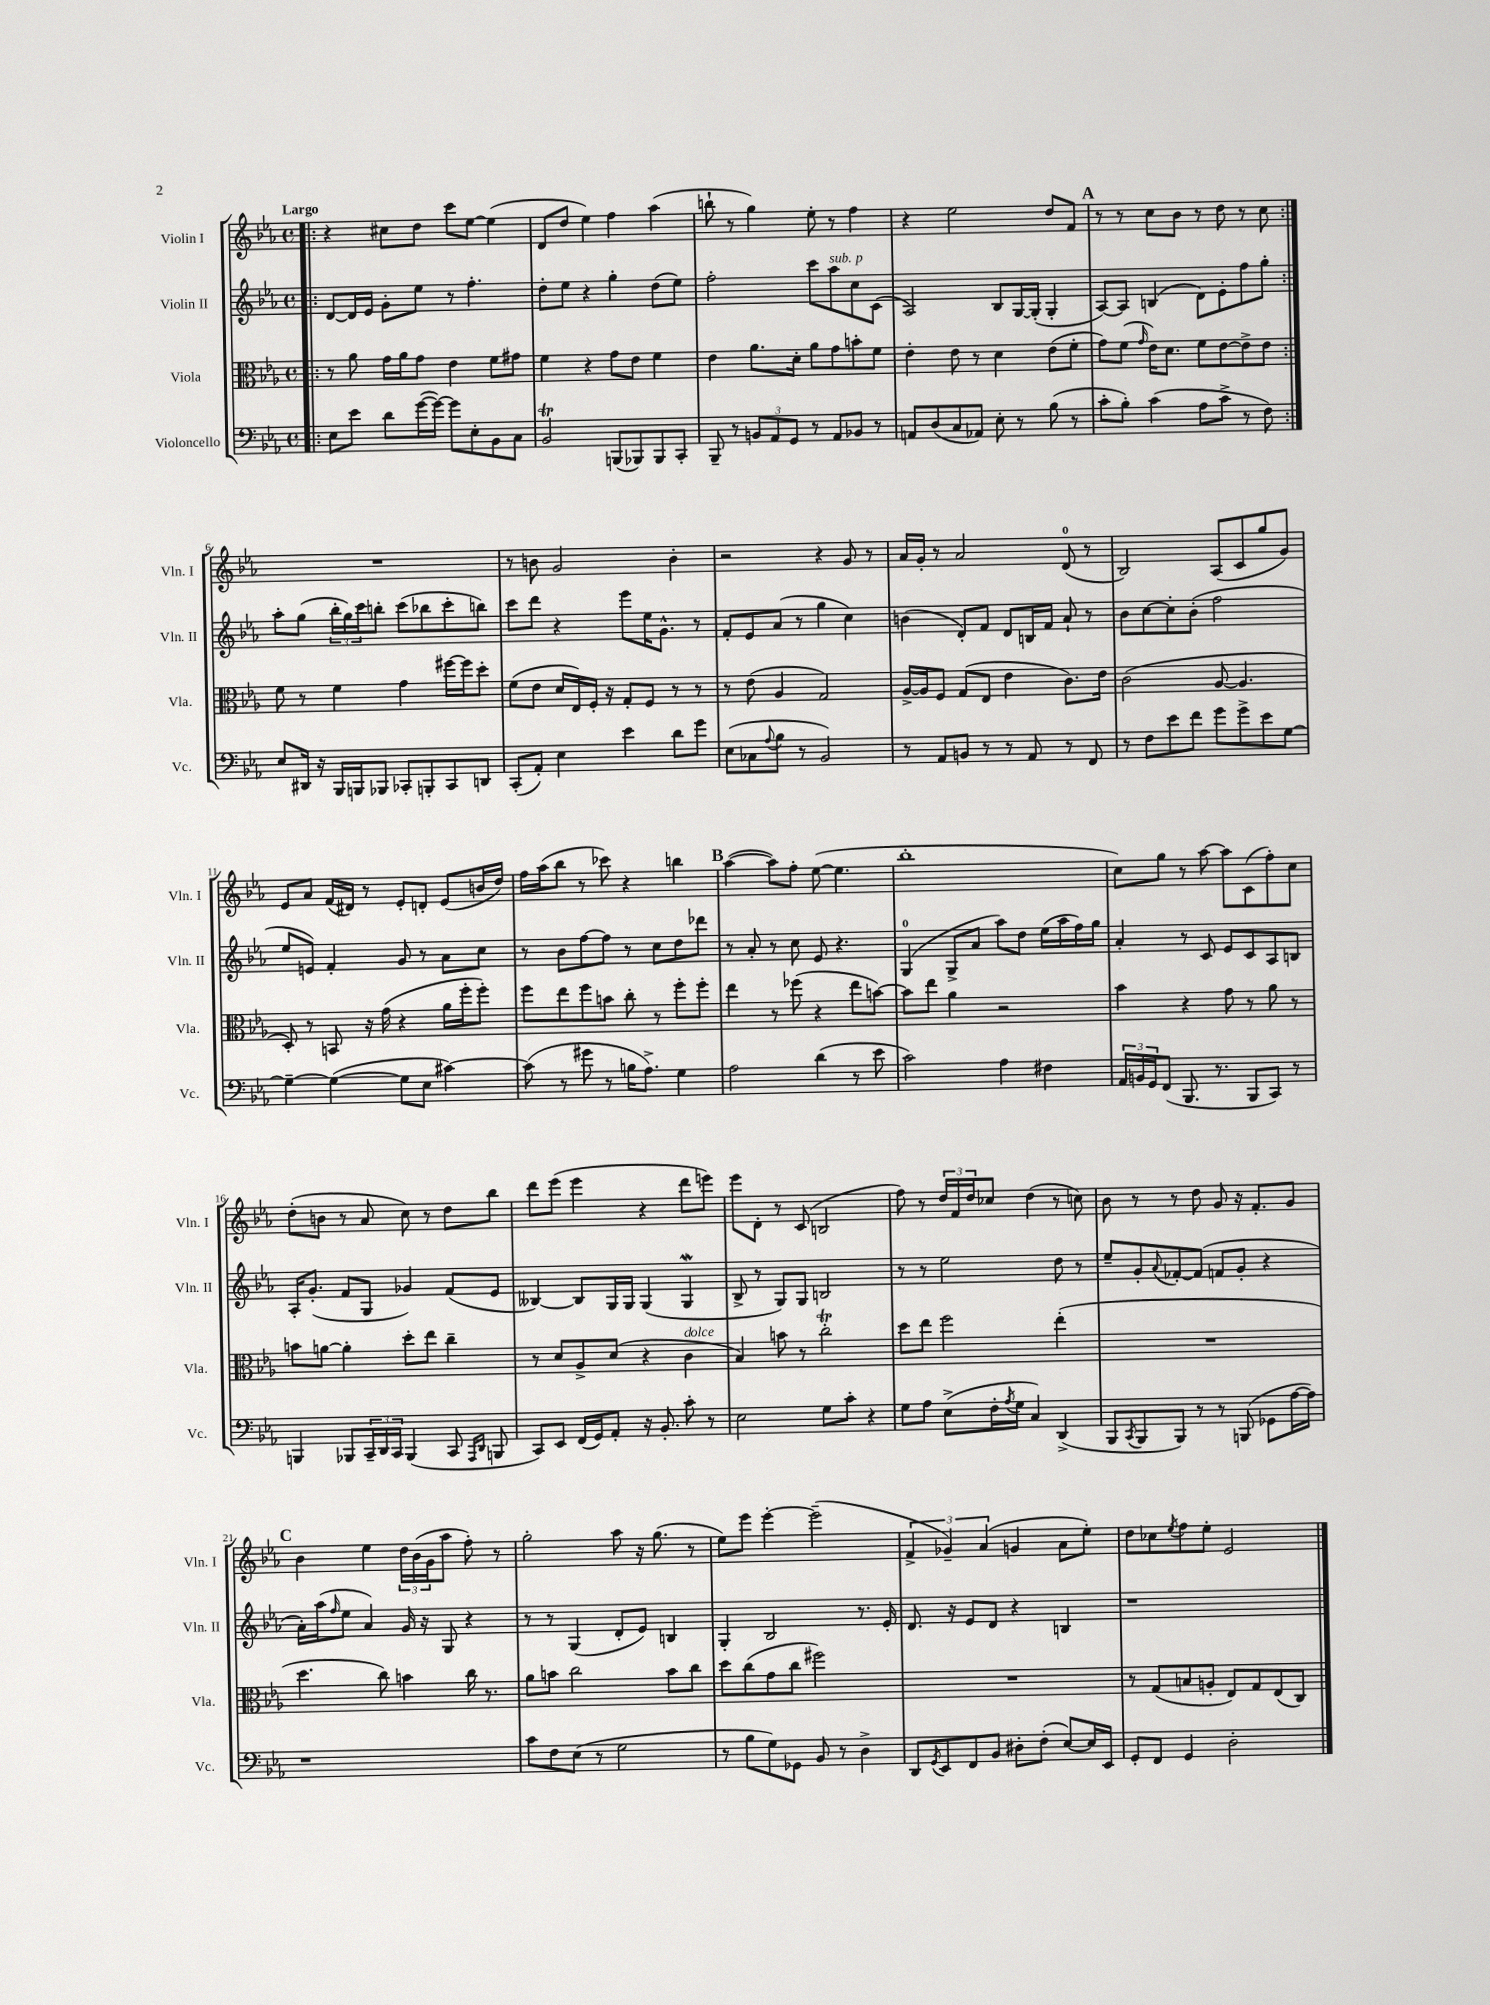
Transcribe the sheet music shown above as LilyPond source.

<<
\new StaffGroup <<
\new Staff = "s0" \with { instrumentName = "Violin I" shortInstrumentName = "Vln. I" } {
    \clef treble \key ees \major \defaultTimeSignature \time 4/4 \tempo "Largo"
    \repeat volta 2 { \bar ".|:" r4 cis''8 d''8 c'''8 ees''8~ ees''4( |
    d'8 d''8 ees''4) f''4 aes''4( |
    b''8-! r8 g''4) ees''8-. r8 f''4 |
    r4 ees''2 d''8 f'8 |
    \mark \markup { \bold "A" } r8 r8 c''8 bes'8 r8 d''8 r8 c''8 | }
    R1 |
    r8 b'8 g'2 b'4-. |
    r2 r4 g'8 r8 |
    aes'16 g'16-. r8 aes'2 d'8-0( r8 |
    bes2) aes8( c'8 g''8 g'8) |
    ees'8 aes'8 f'16( dis'16) r8 ees'8-. d'8-. ees'8( b'16 d''16) |
    f''16 aes''16( bes''8 r8 ces'''8) r4 b''4 |
    \mark \markup { \bold "B" } aes''4~( aes''8) f''8-. ees''8~( ees''4. |
    bes''1-. |
    c''8) g''8 r8 aes''8~ aes''8 c'8( f''8-.) c''8 |
    d''8-.( b'8 r8 aes'8 c''8) r8 d''8 bes''8 |
    d'''8 ees'''8( ees'''4 r4 d'''8 e'''8) |
    ees'''8 d'8-. r8 c'8( b2 |
    f''8) r8 \tuplet 3/2 { d''16 f'16 d''16 } ces''8 d''4( r8 c''8) |
    bes'8 r8 r8 d''8 g'8 r16 f'8.-. g'8 |
    \mark \markup { \bold "C" } bes'4 ees''4 \tuplet 3/2 { d''16 bes'16( g'16 } aes''8 f''8-.) r8 |
    g''2-. aes''8 r16 g''8.( r8 |
    ees''8) ees'''8 ees'''4~-. ees'''2--( |
    \tuplet 3/2 { f'4-> ges'4--) aes'4( } g'4 aes'8 ees''8-.) |
    d''8 ces''8 \acciaccatura { ees''8 } f''8 ees''8-. ees'2 \bar "|." |
}
\new Staff = "s1" \with { instrumentName = "Violin II" shortInstrumentName = "Vln. II" } {
    \clef treble \key ees \major \defaultTimeSignature \time 4/4
    \repeat volta 2 { \bar ".|:" d'8~ d'16 ees'16 g'8-. ees''8 r8 f''4.-. |
    d''8-. ees''8 r4 g''4-. d''8( ees''8) |
    f''2-. c'''8 aes''8^\markup { \italic "sub. p" } c''8 c'8( |
    aes2) bes8 g16~ g16-.( g4-. |
    \mark \markup { \bold "A" } aes8~) aes8 b4( d'8) ees'8-. f''8 g''8-. | }
    aes''8-. g''8( \tuplet 3/2 { bes''16-. g''16) c'''16 } b''8-. c'''8( bes''8 c'''8-. b''8) |
    c'''8 d'''8 r4 ees'''8 ees''16 g'8.-^ r8 |
    f'8-. ees'8 aes'8( r8 g''4 c''4) |
    b'4( d'8-.) f'8 d'8 b16 f'16 aes'8-! r8 |
    bes'8 c''8~ c''8-. bes'8-.( f''2 |
    ees''8 e'8) f'4-. g'8 r8 aes'8 c''8 |
    r8 bes'8 f''8~ f''8 r8 c''8 d''8 des'''8 |
    \mark \markup { \bold "B" } r8 aes'8-. r8 c''8 ees'8 r4. |
    g4-0( g8-> aes'8 aes''8) d''8 ees''16( aes''16 f''16) g''16 |
    aes'4-. r8 c'8 ees'8 c'8 aes8 b8 |
    aes16-. g'8.-.( f'8 g8 ges'4) f'8( ees'8 |
    beses4~) beses8 g16 g16 g4( g4\mordent |
    bes8-> r8 g8) g8 b2 |
    r8 r8 ees''2 d''8 r8 |
    ees''8-- g'8-. \appoggiatura { aes'8 } fes'8~-. fes'8( f'8 g'8-. r4 |
    \mark \markup { \bold "C" } aes'16-.) aes''16( \grace { f''16 } ees''8 aes'4) g'16 r16 g8 r4 |
    r8 r8 g4( d'8-. ees'8) b4 |
    g4-. bes2 r8. ees'16-. |
    d'8. r16 ees'8 d'8 r4 b4 |
    r1 \bar "|." |
}
\new Staff = "s2" \with { instrumentName = "Viola" shortInstrumentName = "Vla." } {
    \clef alto \key ees \major \defaultTimeSignature \time 4/4
    \repeat volta 2 { \bar ".|:" r8 aes'8 g'16 aes'16 g'8 ees'4 f'8 gis'8 |
    f'4 r4 g'8 ees'8 f'4 |
    ees'4 aes'8. d'16-. aes'8 g'8 b'8-. f'8 |
    ees'4-. ees'8 r8 d'4 ees'8( f'8-. |
    \mark \markup { \bold "A" } g'8) f'8( \grace { g'16 } ees'16) d'8. f'8 ees'8~ ees'8-> ees'8 | }
    f'8 r8 f'4 g'4 fis''16~ fis''16 d''8-. |
    f'8( ees'8 d'16 ees16) f16-. r16 g8-. f8 r8 r8 |
    r8 ees'8( aes4 g2) |
    aes16~-> aes16 f8 g8( ees8 ees'4 c'8.) ees'16 |
    c'2( aes8~ aes4. |
    d8-.) r8 b,8 r16 g'16( r4 aes'16 f''16-. f''8-.) |
    f''8 ees''8 f''8 b'8 c''8-. r8 f''8-. f''8-. |
    \mark \markup { \bold "B" } ees''4 r8 fes''8( r4 ees''8 b'8~) |
    b'8 ees''8 aes'4 r2 |
    bes'4 r4 g'8 r8 aes'8 r8 |
    b'8 a'8~ a'4-. d''8-. ees''8 c''4-- |
    r8 d'8 aes8-> d'8( r4 c'4^\markup { \italic "dolce" } |
    bes4) b'8 r8 c''2-.\trill |
    d''8 ees''8 f''2 ees''4-.( |
    R1 |
    \mark \markup { \bold "C" } d''4. c''8) b'4 c''16 r8. |
    aes'8 b'8 c''2 b'8 c''8 |
    d''8 c''8( g'8 c''8 fis''2) |
    R1 |
    r8 g8( b8 a8-. ees8) g8 ees8( c8) \bar "|." |
}
\new Staff = "s3" \with { instrumentName = "Violoncello" shortInstrumentName = "Vc." } {
    \clef bass \key ees \major \defaultTimeSignature \time 4/4
    \repeat volta 2 { \bar ".|:" ees8 ees'8 d'8 g'16~( g'16~) g'8 ees8-. bes,8 c8 |
    bes,2\trill b,,8( bes,,8) bes,,8 c,8-. |
    bes,,8-- r8 \tuplet 3/2 { b,8 aes,8 g,8 } r8 aes,8 bes,8 r8 |
    a,8 d8( c8 aes,8) ees8-. r8 bes8( r8 |
    \mark \markup { \bold "A" } c'8-. bes8-.) c'4( aes8 c'8-> r8 f8) | }
    ees8 dis,16 r16 bes,,16 b,,16 bes,,8 ces,8-. b,,8-. ces,8 d,8 |
    c,8-.( aes,8-.) ees4 ees'4 d'8 g'8 |
    ees8( ces8 \appoggiatura { aes8 } bes8 r8 bes,2) |
    r8 aes,8 b,8 r8 r8 aes,8 r8 f,8 |
    r8 f8 ees'8 f'8 g'8 g'8-> ees'8 g8~ |
    g4~-- g4~( g8 ees8 cis'4~) |
    cis'8( r8 gis'8 r8 b16 aes8.->) g4 |
    \mark \markup { \bold "B" } aes2 d'4( r8 ees'8 |
    c'2) aes4 fis4 |
    \tuplet 3/2 { aes,16 b,16 g,16 } f,8( bes,,8. r8. bes,,8 c,8) r8 |
    b,,4 bes,,8 \tuplet 3/2 { c,16-- d,16 c,16 } bes,,4( c,8 \grace { aes,,16 d,16 } b,,8 |
    c,8) ees,8 f,16( g,16) aes,8-. r16 bes,8.-. c'8-. r8 |
    ees2 g8 c'8-. r4 |
    g8 aes8 ees8->( f16-. \acciaccatura { aes8 } g16 c4) d,4->( |
    bes,,8 \acciaccatura { c,8 } bes,,8 bes,,8) r8 r8 b,,8( ges,8 aes16~ aes16) |
    \mark \markup { \bold "C" } r1 |
    c'8 f8 ees8( r8 g2 |
    r8 bes8 g8) ges,8 bes,8 r8 d4-> |
    d,8 \acciaccatura { g,8 } ees,8 f,8 bes,8 dis8-. f8-.( ees8~) ees16 ees,16 |
    g,8-. f,8 g,4 d2-. \bar "|." |
}
>>
>>
